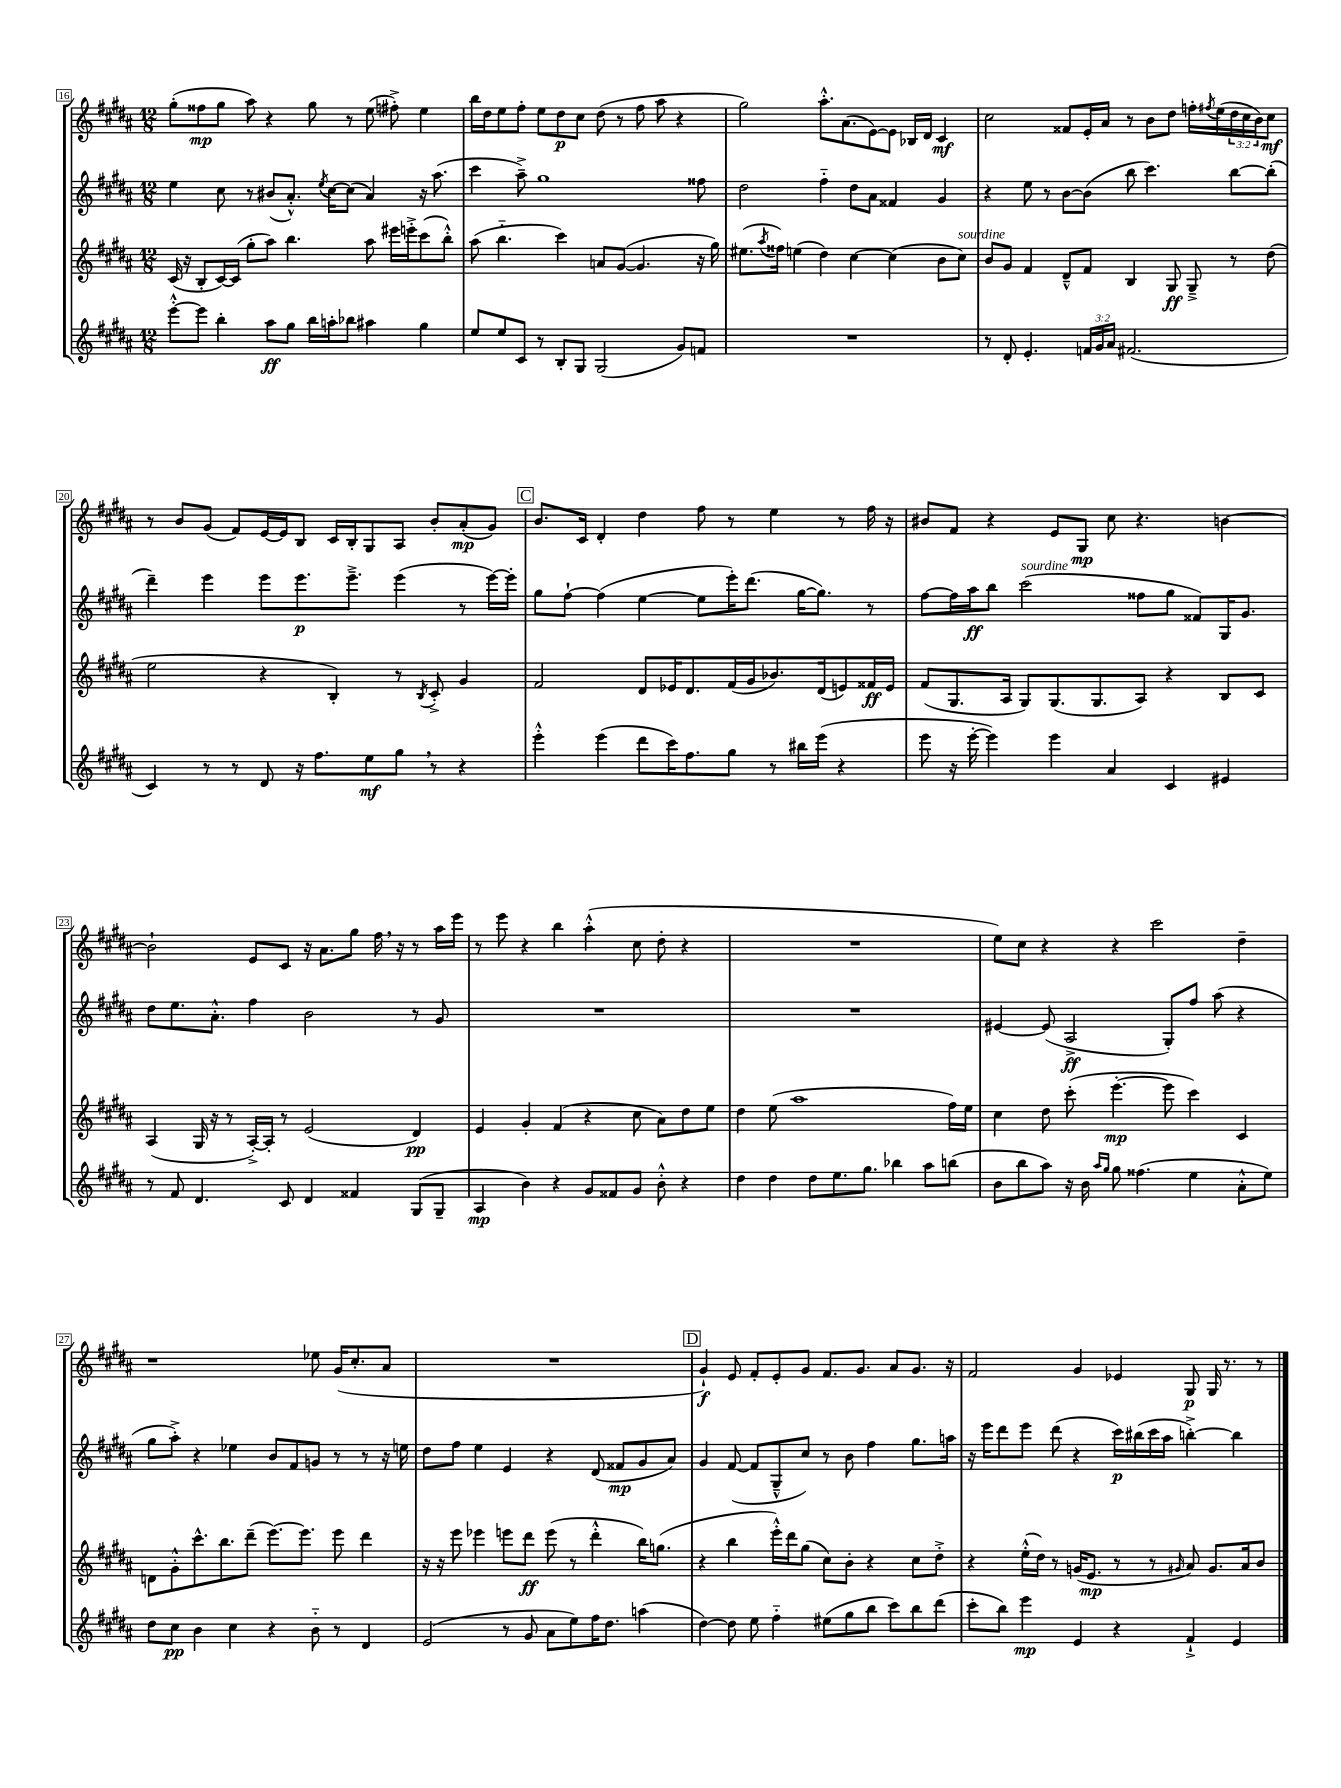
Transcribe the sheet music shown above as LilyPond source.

<<
\new StaffGroup <<
\new Staff = "s0" {
    \clef treble \key b \major \numericTimeSignature \time 12/8 \override Staff.TupletNumber.text = #tuplet-number::calc-fraction-text
    gis''8-.( fisis''8\mp gis''8 ais''8) r4 gis''8 r8 e''8( fis''8-.->) e''4 |
    b''16 dis''16 e''8 fis''8-. e''8 dis''8\p cis''8 dis''8( r8 fis''8 ais''8 r4 |
    gis''2) ais''8.-.-^ ais'8.( e'8~) e'8 bes16 dis'16 cis'4\mf |
    cis''2 fisis'8 e'16-. ais'16 r8 b'8 dis''8 f''16-. \acciaccatura { fis''8 } e''16( \tuplet 3/2 { dis''16 cis''16 b'16) } cis''8\mf |
    r8 b'8 gis'8( fis'8) e'16~ e'16 b8 cis'16 b16-. gis8 ais8 b'8-. ais'8-.\mp( gis'8) |
    \mark \markup { \box "C" } b'8. cis'16 dis'4-. dis''4 fis''8 r8 e''4 r8 fis''16 r16 |
    bis'8 fis'8 r4 e'8 gis8\mp cis''8 r4. b'4~ |
    b'2-! e'8 cis'8 r16 ais'8. gis''8 fis''16 \breathe r16 r8 ais''16 e'''16 |
    r8 e'''8 r4 b''4 ais''4-.-^( cis''8 dis''8-. r4 |
    R1. |
    e''8) cis''8 r4 r4 cis'''2 dis''4-- |
    r1 ees''8 gis'16( cis''8.-. ais'8 |
    R1. |
    \mark \markup { \box "D" } gis'4-!\f) e'8 fis'8-. e'8-. gis'8 fis'8. gis'8. ais'8 gis'8. r16 |
    fis'2 gis'4 ees'4 gis8\p gis16 r8. r8 \bar "|." |
}
\new Staff = "s1" {
    \clef treble \key b \major \numericTimeSignature \time 12/8
    e''4 cis''8 r8 bis'8( ais'8.-.-^) \acciaccatura { e''8 } cis''16~ cis''8( ais'4) r16 ais''8.( |
    cis'''4 ais''8--->) gis''1 fisis''8 |
    dis''2 fis''4-_ dis''8 ais'8 fisis'4 gis'4 |
    r4 e''8 r8 b'8~ b'8( b''8 cis'''4.) b''8~ b''8-.( |
    dis'''4--) e'''4 e'''8 e'''8.\p e'''8.---> e'''4( r8 e'''16~) e'''16-. |
    \mark \markup { \box "C" } gis''8 fis''8~-! fis''4( e''4~ e''8 e'''16-.) dis'''8.( gis''16~ gis''8.) r8 |
    fis''8~ fis''16 ais''16\ff b''8 cis'''2^\markup { \italic "sourdine" }( fisis''8 gis''8 fisis'8) gis16 gis'8. |
    dis''8 e''8. ais'8.-.-^ fis''4 b'2 r8 gis'8 |
    R1. |
    R1. |
    eis'4~ eis'8( ais2->\ff gis8-.) fis''8 ais''8( r4 |
    gis''8 ais''8-.->) r4 ees''4 b'8 fis'8 g'8 r8 r8 r16 e''16 |
    dis''8 fis''8 e''4 e'4 r4 dis'8( fisis'8\mp gis'8 ais'8) |
    \mark \markup { \box "D" } gis'4 fis'8~( fis'8 gis8---^ cis''8) r8 b'8 fis''4 gis''8. a''16 |
    r16 e'''16 dis'''8 e'''8 dis'''8( r4 cis'''16\p) bis''16( cis'''16 ais''16 b''4~-.->) b''4 \bar "|." |
}
\new Staff = "s2" {
    \clef treble \key b \major \numericTimeSignature \time 12/8
    cis'16( r16 b8-. cis'16~) cis'16( gis''8-. ais''8) b''4. ais''8 eis'''16 e'''16-.-> cis'''8( b''8-.-^) |
    ais''8( b''4.-_ cis'''4) a'8 gis'8~( gis'4. r16 gis''16) |
    eis''8.( \acciaccatura { ais''8 } fisis''16) e''4( dis''4) cis''4~ cis''4( b'8 cis''8^\markup { \italic "sourdine" }) |
    b'8 gis'8 fis'4 dis'8---^ fis'8 b4 gis8\ff gis8---> r8 dis''8( |
    e''2 r4 b4-.) r8 \acciaccatura { b8 } cis'8-.-> gis'4 |
    \mark \markup { \box "C" } fis'2 dis'8 ees'16 dis'8. fis'16( gis'16 bes'8.) dis'16( e'8) fisis'16\ff e'16 |
    fis'8( gis8. ais16 gis8) gis8.( gis8. ais8) r4 b8 cis'8 |
    ais4( gis16 r16 r8 ais16~-.->) ais16-. r8 e'2( dis'4\pp) |
    e'4 gis'4-. fis'4( r4 cis''8 ais'8) dis''8 e''8 |
    dis''4 e''8( ais''1 fis''16) e''16 |
    cis''4 dis''8 cis'''8-.( e'''4.~-.\mp e'''8 cis'''4) cis'4 |
    d'8 gis'8-.-^ cis'''8.-^ b''8. dis'''8--( e'''8.~) e'''8. e'''8 dis'''4 |
    r16 r16 e'''8 ees'''4 e'''8 dis'''8\ff e'''8( r8 dis'''4-.-^ b''16) g''8.( |
    \mark \markup { \box "D" } r4 b''4 e'''16-.-^) dis'''16 gis''8( cis''8) b'8-. r4 cis''8 dis''8-.-> |
    r4 e''16-.-^( dis''16) r8 g'16( e'8.\mp r8 r8 \grace { gis'16 } ais'8) gis'8. ais'16 b'8 \bar "|." |
}
\new Staff = "s3" {
    \clef treble \key b \major \numericTimeSignature \time 12/8 \override Staff.TupletNumber.text = #tuplet-number::calc-fraction-text
    e'''8~-.-^ e'''8 b''4-. ais''8\ff gis''8 b''16 a''16-. bes''8 ais''4 gis''4 |
    e''8 e''8 cis'8 r8 b8-. gis8 gis2( gis'8) f'8 |
    R1. |
    r8 dis'8-. e'4.-. \tuplet 3/2 { f'16 gis'16 ais'16 } fis'2.( |
    cis'4) r8 r8 dis'8 r16 fis''8. e''8\mf gis''8 \breathe r8 r4 |
    \mark \markup { \box "C" } e'''4-.-^ e'''4( dis'''8 cis'''16) fis''8. gis''8 r8 bis''16 e'''16( r4 |
    e'''8 r16 e'''16~-. e'''4) e'''4 ais'4 cis'4 eis'4 |
    r8 fis'8 dis'4. cis'8 dis'4 fisis'4 gis8( gis8-- |
    ais4\mp b'4) r4 gis'8 fisis'8 gis'8 b'8-.-^ r4 |
    dis''4 dis''4 dis''8 e''8. gis''8. bes''4 ais''8 b''8( |
    b'8 b''8 ais''8) r16 b'16 \grace { ais''16 gis''16 } gis''8 fisis''4.( e''4 ais'8-.-^ e''8) |
    dis''8 cis''8\pp b'4 cis''4 r4 b'8-_ r8 dis'4 |
    e'2( r8 gis'8 ais'8 e''8) fis''16 dis''8. a''4( |
    \mark \markup { \box "D" } dis''4~) dis''8 e''8 fis''4-_ eis''8( gis''8 b''8 cis'''8) b''8 dis'''8( |
    cis'''8-. b''8) e'''4\mp e'4 r4 fis'4-!-> e'4 \bar "|." |
}
>>
>>
\layout { \context { \Score currentBarNumber = #16 \override BarNumber.stencil = #(make-stencil-boxer 0.1 0.3 ly:text-interface::print) } }
